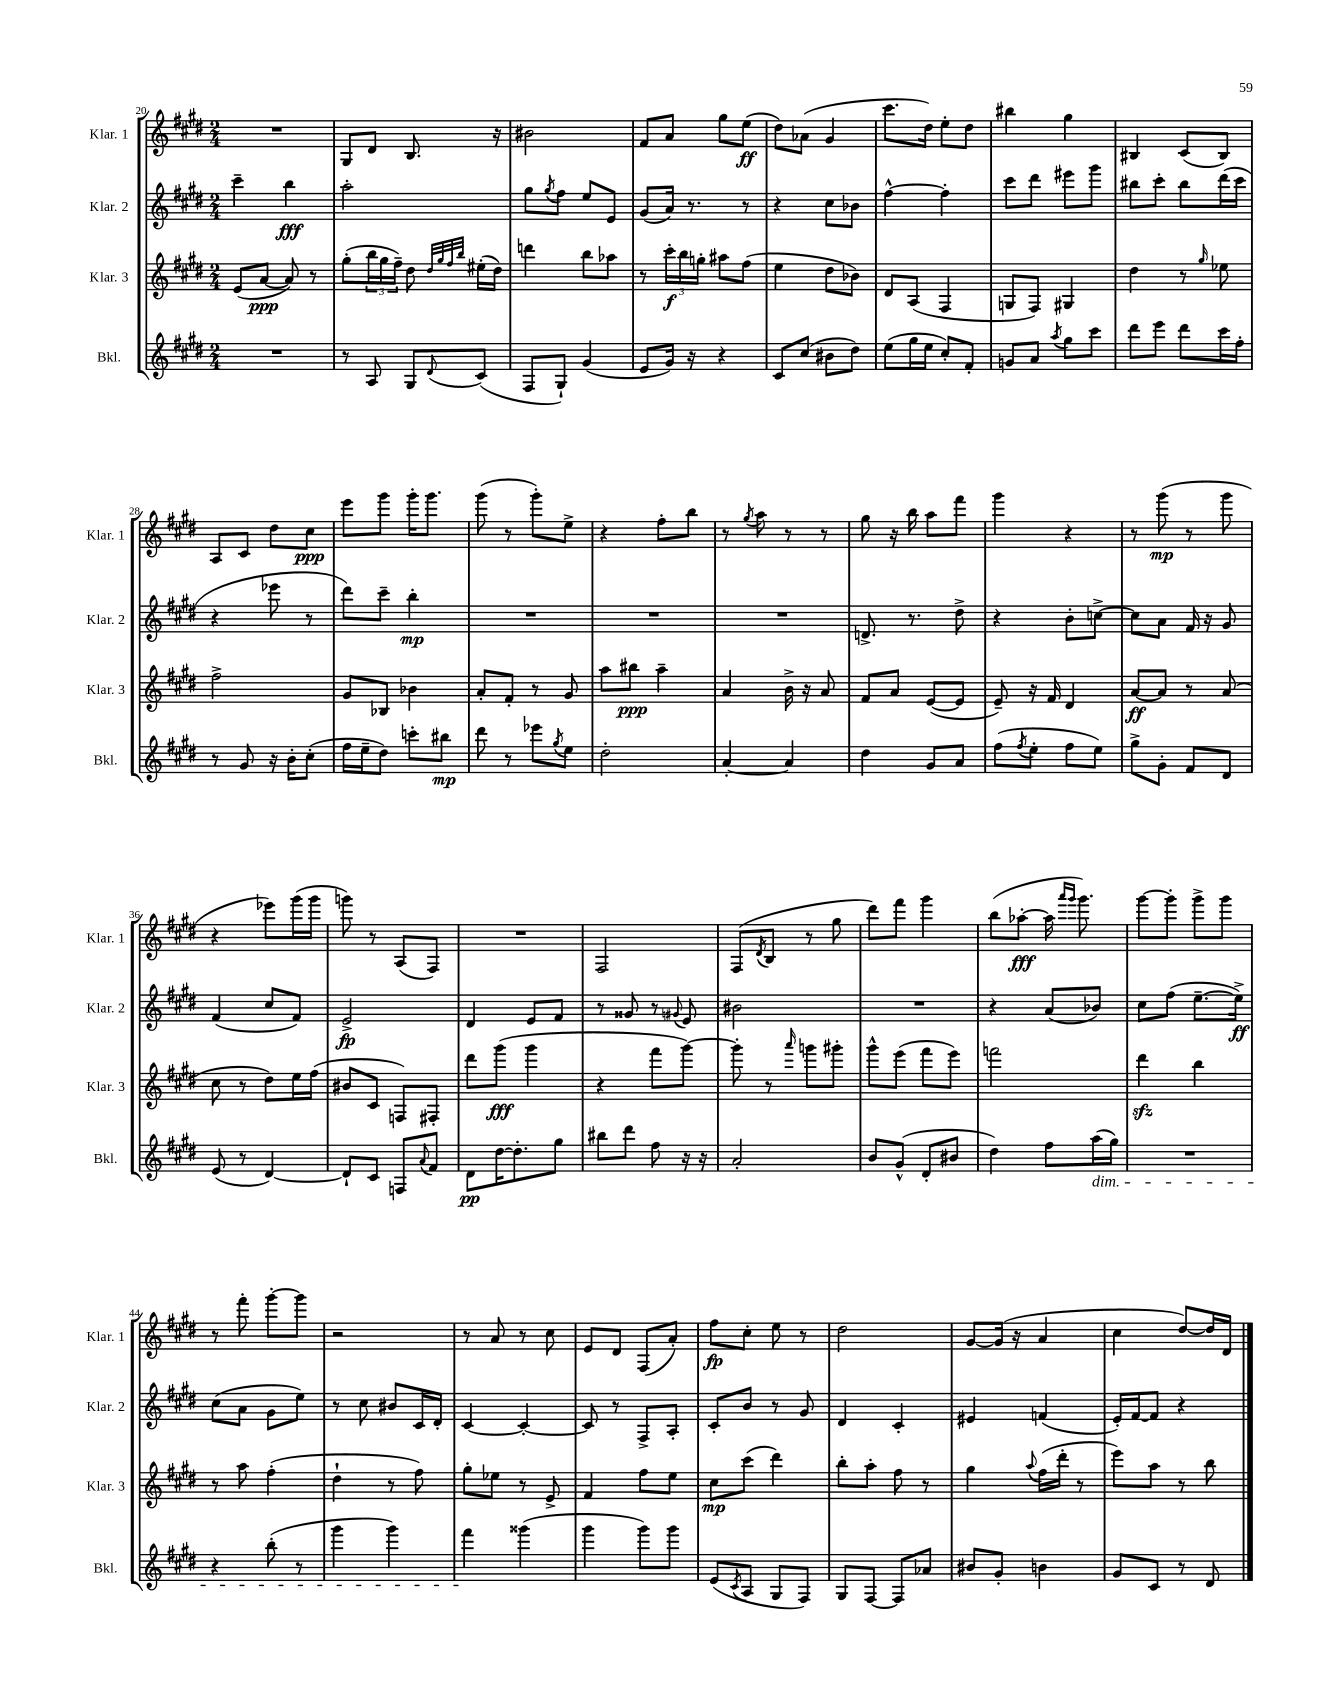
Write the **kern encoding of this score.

**kern	**kern	**kern	**kern
*staff4	*staff3	*staff2	*staff1
*clefG2	*clefG2	*clefG2	*clefG2
*k[f#c#g#d#]	*k[f#c#g#d#]	*k[f#c#g#d#]	*k[f#c#g#d#]
*M2/4	*M2/4	*M2/4	*M2/4
2r	(8e/L	4ccc#~\	2r
.	[8a/J	.	.
.	8a/])	4bb\	.
.	8r	.	.
=	=	=	=
8r	(8gg#'\L	2aa'\	8G#/L
8A/	24bb\L	.	8d#/J
.	24gg#\	.	.
.	24ff#~\JJ)	.	.
8G#/L	8dd#\	.	8.B/
.	32qqdd#/LLL	.	.
.	32qqgg#/	.	.
.	32qqff#/	.	.
8qqd#/	32qqbb/JJJ	.	.
(8c#/J	(16ee#'\LL	.	.
.	16dd#\JJ)	.	16r
=	=	=	=
8F#/L	4ddd\	8gg#\L	2b#\
.	.	8qgg#/	.
8G#`/J)	.	8ff#\J	.
(4g#/	8bb\L	8ee/L	.
.	8aa-\J	8e/J	.
=	=	=	=
8e/L	8r	(8g#/L	8f#/L
16g#/Jk)	24ccc#'\LL	16a/Jk)	8a/J
.	24bb\	.	.
16r	.	8.r	.
.	24gg'\JJ	.	.
4r	8aa#\L	.	8gg#\L
.	(8ff#\J	8r	(8ee\J
=	=	=	=
8c#/L	4ee\	4r	8dd#\L)
(8cc#/J	.	.	(8a-\J
8b#\L	8dd#\L	8cc#\L	4g#/
8dd#\J)	8b-\J)	8b-\J	.
=	=	=	=
(8ee\L	8d#/L	[4ff#^^\	8.ccc#\L
16gg#\L	(8A/J	.	.
16ee\JJ	.	.	16dd#\Jk)
8cc#'/L)	4F#/	4ff#'\]	8ee'\L
8f#'/J	.	.	8dd#\J
=	=	=	=
8g/L	8G/L	8ccc#\L	4bb#\
8a/J	8F#/J)	8ddd#\J	.
8qaa/	.	.	.
8gg#\L	4G#/	8eee#\L	4gg#\
8ccc#\J	.	8ggg#\J	.
=	=	=	=
8ddd#\L	4dd#\	8bb#\L	4B#/
8eee\J	.	8ccc#'\J	.
8ddd#\L	8r	8bb#\L	(8c#/L
.	16qqgg#/	.	.
16ccc#\L	8ee-\	(16ddd#\L	8B#/J)
16ff#'\JJ	.	16ccc#\JJ	.
=	=	=	=
8r	2ff#^\	4r	8A/L
8g#/	.	.	8c#/J
16r	.	8eee-\	8dd#\L
16b'\LK	.	.	.
(8cc#'\J	.	8r	8cc#\J
=	=	=	=
16ff#\LL	8g#/L	8ddd#\L)	8eee\L
16ee~\J	.	.	.
8dd#\J)	8B-/J	8ccc#~\J	8ggg#\J
8ccc'\L	4b-\	4bb'\	16ggg#'\LK
.	.	.	8.ggg#\J
8bb#\J	.	.	.
=	=	=	=
8ddd#\	8a'/L	2r	(8ggg#\
8r	8f#'/J	.	8r
8eee-\L	8r	.	8ggg#'\L)
8qgg#/	.	.	.
8ee\J	8g#/	.	8ee^\J
=	=	=	=
2dd#'\	8aa\L	2r	4r
.	8bb#\J	.	.
.	4aa~\	.	8ff#'\L
.	.	.	8bb\J
=	=	=	=
[4a'/	4a/	2r	8r
.	.	.	8qgg#/
.	.	.	8aa\
4a/]	16b^\	.	8r
.	16r	.	.
.	8a/	.	8r
=	=	=	=
4dd#\	8f#/L	8.d^/	8gg#\
.	8a/J	.	16r
.	.	8.r	16bb\
8g#/L	([8e/L	.	8aa\L
8a/J	8e/]J	8dd#^\	8fff#\J
=	=	=	=
(8ff#\L	8e~/)	4r	4ggg#\
8qff#/	.	.	.
8ee'\J	16r	.	.
.	16f#/	.	.
8ff#\L	4d#/	8b'\L	4r
8ee\J)	.	[8cc^\J	.
=	=	=	=
8gg#^\L	[8a/L	8cc\]L	8r
8g#'\J	8a/]J	8a\J	(8ggg#\
8f#/L	8r	16f#/	8r
.	.	16r	.
8d#/J	(8a/	8g#/	8ggg#\
=	=	=	=
(8e/	8cc#\	(4f#/	4r
8r	8r	.	.
[4d#/)	8dd#\L)	8cc#/L	8eee-\L)
.	16ee\L	8f#/J)	(16ggg#\L
.	(16ff#\JJ	.	16ggg#\JJ
=	=	=	=
8d#`/]L	8b#/L	2e^/	8ggg\)
8c#/J	8c#/J	.	8r
8F/L	8F/L)	.	(8A/L
8qqa/	.	.	.
8f#/J	8F#'/J	.	8F#/J)
=	=	=	=
8d#\L	8ddd#\L	4d#/	2r
[16dd#\K	(8ggg#\J	.	.
8.dd#'\]	.	.	.
.	4ggg#\	8e/L	.
8gg#\J	.	8f#/J	.
=	=	=	=
8bb#\L	4r	8r	2F#/
8ddd#\J	.	8g##/	.
8ff#\	8fff#\L	8r	.
.	.	8qqg#/	.
16r	[8ggg#\J)	8e/	.
16r	.	.	.
=	=	=	=
2a'/	8ggg#'\]	2b#\	(8F#/L
.	.	.	8qd#/
.	8r	.	8B/J
.	16qqaaa/	.	.
.	8ggg\L	.	8r
.	8ggg#'\J	.	8gg#\
=	=	=	=
8b/L	8ggg#^^\L	2r	8ddd#\L)
(8g#^^/J	(8eee\J	.	8fff#\J
8d#'/L	8fff#\L	.	4ggg#\
8b#/J	8eee\J)	.	.
=	=	=	=
4dd#\)	2fff\	4r	(8bb\L
.	.	.	[8aa-'\J
8ff#\L	.	(8a/L	16aa-\]
.	.	.	16qqaaa/LL
.	.	.	16qqggg#/JJ
.	.	.	8.ggg#\)
(16aa\L	.	8b-/J)	.
16gg#\JJ)	.	.	.
=	=	=	=
2r	4ddd#\	8cc#\L	[8ggg#\L
.	.	(8ff#\J	8ggg#'\]J
.	4bb\	[8.ee~\L	8ggg#^\L
.	.	.	8ggg#\J
.	.	16ee^\]Jk)	.
=	=	=	=
4r	8r	(8cc#\L	8r
.	8aa\	8a\J	8fff#'\
(8bb'\	(4ff#'\	8g#\L	[8ggg#'\L
8r	.	8ee\J)	8ggg#\]J
=	=	=	=
4ggg#\	4dd#`\	8r	2r
.	.	8cc#\	.
4ggg#\)	8r	8b#/L	.
.	8ff#\)	16c#/L	.
.	.	16d#'/JJ	.
=	=	=	=
4fff#\	8gg#'\L	[4c#/	8r
.	8ee-\J	.	8a/
(4ggg##\	8r	4c#'/_	8r
.	8e^/	.	8cc#\
=	=	=	=
4ggg#\	4f#/	8c#/]	8e/L
.	.	8r	8d#/J
8ggg#\L)	8ff#\L	8F#^/L	(8F#/L
8ggg#\J	8ee\J	8A'/J	8a'/J)
=	=	=	=
(8e/L	8cc#\L	8c#'/L	8ff#\L
8qc#/	.	.	.
8A/J	(8ccc#\J	8b/J	8cc#'\J
8G#/L	4ddd#\)	8r	8ee\
8F#/J)	.	8g#/	8r
=	=	=	=
8G#/L	8bb'\L	4d#/	2dd#\
[8F#/J	8aa'\J	.	.
8F#/]L	8ff#\	4c#'/	.
8a-/J	8r	.	.
=	=	=	=
8b#/L	4gg#\	4e#/	[8g#/L
8g#'/J	.	.	(16g#/]Jk
.	.	.	16r
.	8qqaa/	.	.
4b\	(16ff#\LL	(4f/	4a/
.	16ddd#'\JJ	.	.
.	8r	.	.
=	=	=	=
8g#/L	8eee\L)	16e'/LL)	4cc#\
.	.	[16f#/J	.
8c#/J	8aa\J	8f#/]J	.
8r	8r	4r	[8dd#/L)
8d#/	8bb\	.	16dd#/]L
.	.	.	16d#/JJ
==	==	==	==
*-	*-	*-	*-
